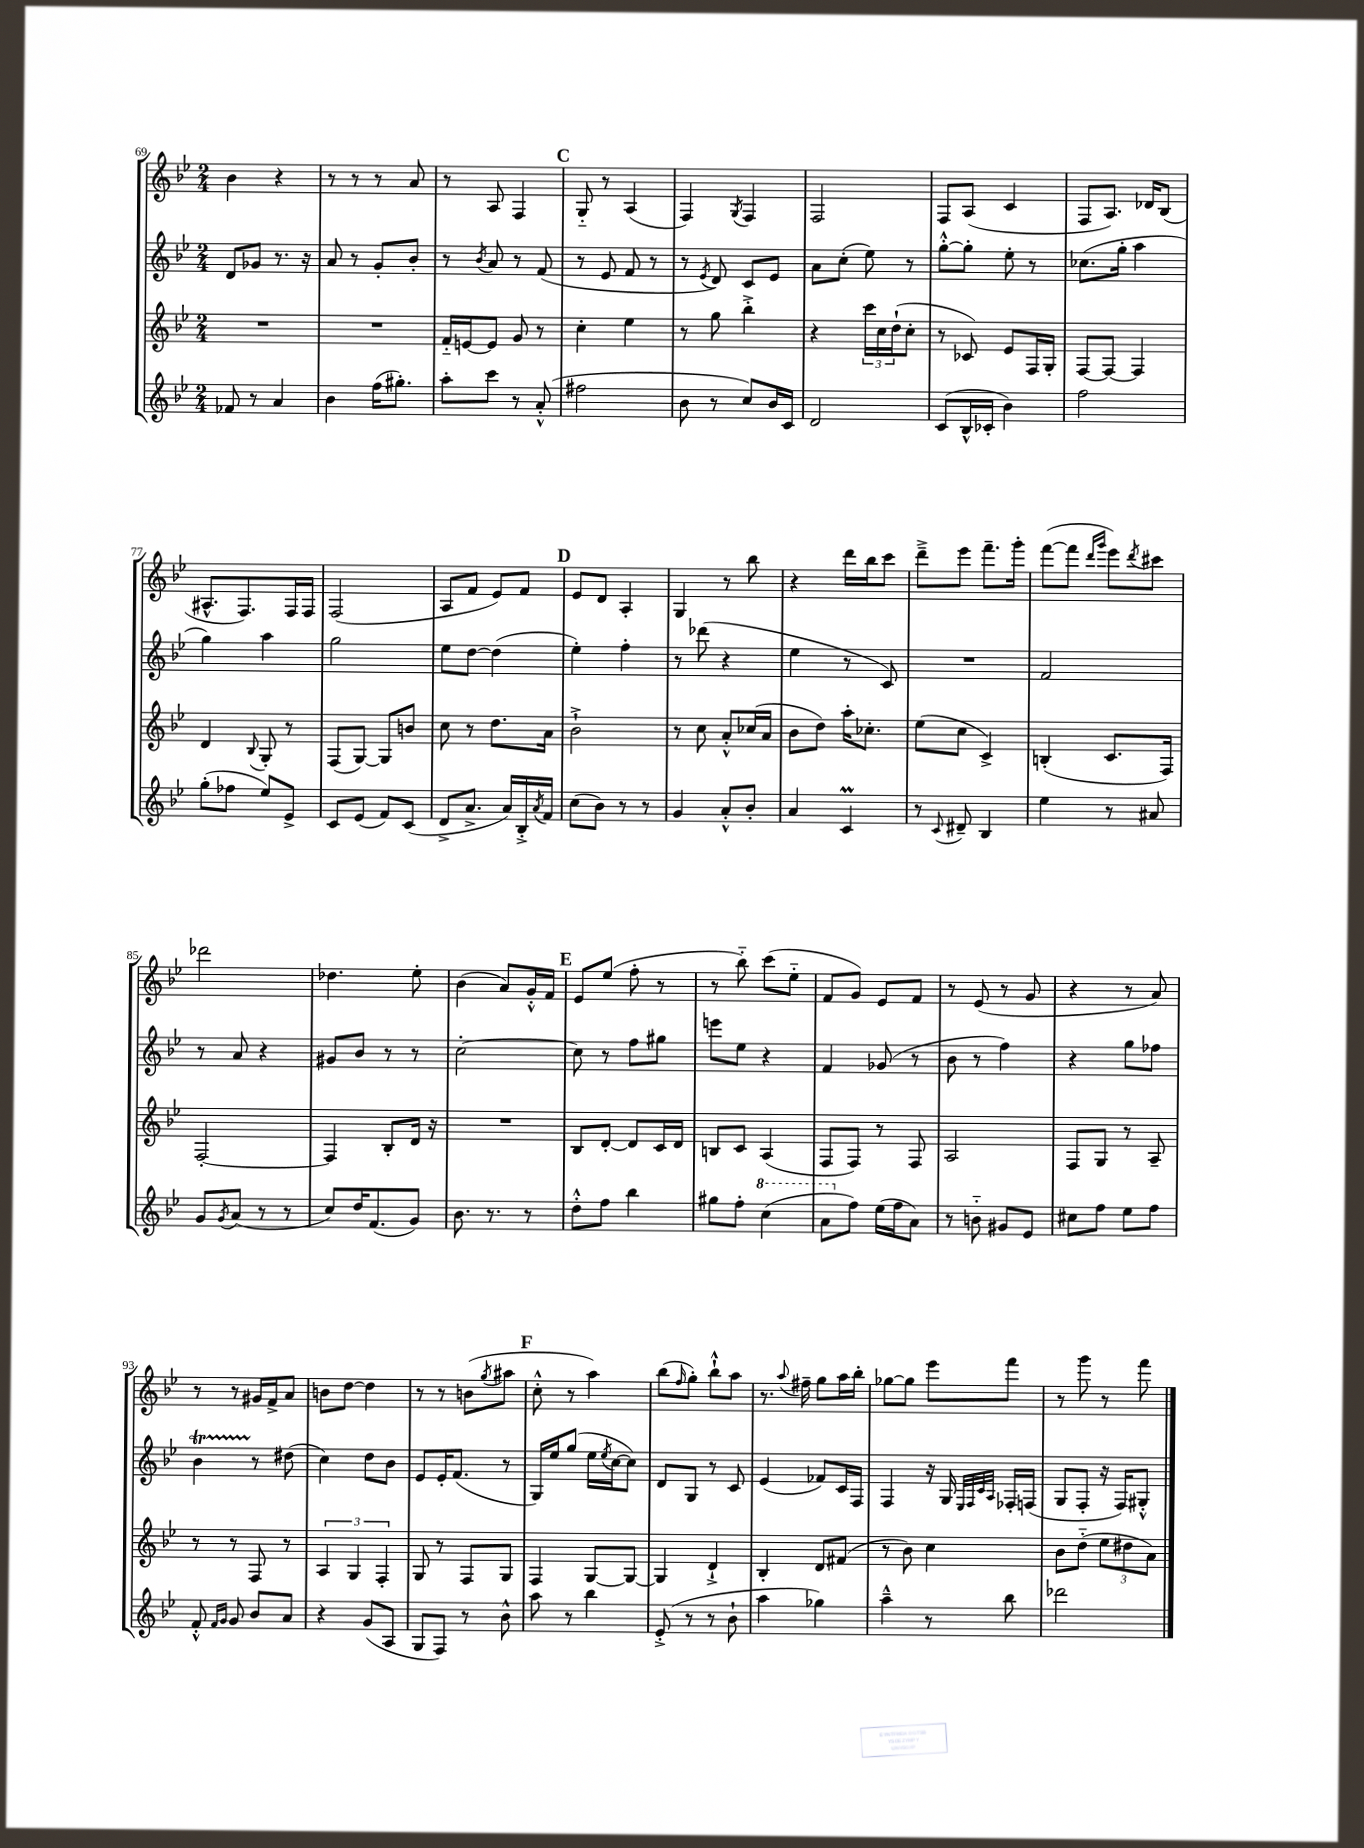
<<
\new StaffGroup <<
\new Staff = "s0" {
    \clef treble \key bes \major \numericTimeSignature \time 2/4
    bes'4 r4 |
    r8 r8 r8 a'8 |
    r8 a8 f4 |
    \mark \markup { \bold "C" } g8-_ r8 a4( |
    f4) \acciaccatura { g8 } f4 |
    f2 |
    f8 a8( c'4 |
    f8 a8.) des'16 bes8( |
    ais8.-^ f8.) f16 f16 |
    f2( |
    a8 f'8 ees'8) f'8 |
    \mark \markup { \bold "D" } ees'8 d'8 a4-. |
    g4 r8 bes''8 |
    r4 d'''16 bes''16 c'''8 |
    d'''8---> ees'''8 f'''8.-- g'''16-. |
    f'''8~( f'''8 \grace { d'''16 g'''16 } ees'''8) \acciaccatura { d'''8 } cis'''8 |
    des'''2 |
    des''4. ees''8-. |
    bes'4( a'8) g'16-.-^ f'16 |
    \mark \markup { \bold "E" } ees'8 ees''8( f''8-. r8 |
    r8 bes''8-_) c'''8( ees''8-_ |
    f'8 g'8) ees'8 f'8 |
    r8 ees'8( r8 g'8 |
    r4 r8 a'8) |
    r8 r8 gis'16 f'16-> a'8 |
    b'8 d''8~ d''4 |
    r8 r8 b'8( \acciaccatura { g''8 } ais''8 |
    \mark \markup { \bold "F" } c''8-.-^ r8 a''4) |
    bes''8( \grace { f''16 } g''8-.) bes''8-!-^ a''8 |
    r8. \appoggiatura { a''8 } fis''16-- g''8 a''16 bes''16-. |
    ges''8~ ges''8 ees'''8 f'''8 |
    r8 g'''8 r8 f'''8 \bar "|." |
}
\new Staff = "s1" {
    \clef treble \key bes \major \numericTimeSignature \time 2/4
    d'8 ges'8 r8. r16 |
    a'8 r8 g'8-. bes'8-. |
    r8 \acciaccatura { bes'8 } a'8 r8 f'8( |
    \mark \markup { \bold "C" } r8 ees'8 f'8 r8 |
    r8 \acciaccatura { ees'8 } d'8) c'8 ees'8 |
    a'8 c''8-.( ees''8) r8 |
    g''8~-.-^ g''8-. ees''8-. r8 |
    ces''8.( g''16-. a''4 |
    g''4) a''4 |
    g''2 |
    ees''8 d''8~ d''4( |
    \mark \markup { \bold "D" } ees''4-.) f''4-. |
    r8 des'''8( r4 |
    ees''4 r8 c'8) |
    R2 |
    f'2 |
    r8 a'8 r4 |
    gis'8 bes'8 r8 r8 |
    c''2~-. |
    \mark \markup { \bold "E" } c''8 r8 f''8 gis''8 |
    e'''8 ees''8 r4 |
    f'4 ges'8( r8 |
    bes'8 r8 f''4) |
    r4 g''8 fes''8 |
    bes'4\startTrillSpan r8\stopTrillSpan dis''8( |
    c''4) d''8 bes'8 |
    ees'8 ees'16-. f'8.( r8 |
    \mark \markup { \bold "F" } g16) ees''16 g''8( ees''16 \acciaccatura { ees''8 } c''16~ c''8) |
    d'8 g8 r8 c'8 |
    ees'4( fes'8) c'16 f16 |
    f4 r16 g16 \grace { ees32 f32 c'32 a32 } fes16-. f16( |
    g8 f8-. r16 f16) gis8-.-^ \bar "|." |
}
\new Staff = "s2" {
    \clef treble \key bes \major \numericTimeSignature \time 2/4
    R2 |
    R2 |
    f'16-_ e'16~ e'8 g'8 r8 |
    \mark \markup { \bold "C" } c''4-. ees''4 |
    r8 g''8 bes''4-.-> |
    r4 \tuplet 3/2 { c'''16 c''16 d''16-!( } c''8-. |
    r8 ces'8) ees'8 f16 g16-. |
    f8~ f8~ f4 |
    d'4 \appoggiatura { bes8 } g8-. r8 |
    f8( g8~) g8 b'8 |
    c''8 r8 d''8. a'16 |
    \mark \markup { \bold "D" } bes'2-!-> |
    r8 c''8 a'8-.-^ ces''16( a'16 |
    bes'8 d''8) a''16-. ces''8.-. |
    ees''8( c''8 c'4->) |
    b4-.( c'8. f16) |
    f2~-. |
    f4 bes8-. d'16 r16 |
    R2 |
    \mark \markup { \bold "E" } bes8 d'8~-. d'8 c'16 d'16 |
    b8 c'8 a4( |
    f8 f8) r8 f8 |
    a2 |
    f8 g8 r8 a8-- |
    r8 r8 f8 r8 |
    \tuplet 3/2 { a4 g4 f4-. } |
    g8 r8 f8 g8 |
    \mark \markup { \bold "F" } f4 g8~ g8~ |
    g4 d'4-!-> |
    bes4-. d'8 fis'8( |
    r8 bes'8) c''4 |
    bes'8 d''8-_( \tuplet 3/2 { ees''8 dis''8 a'8) } \bar "|." |
}
\new Staff = "s3" {
    \clef treble \key bes \major \numericTimeSignature \time 2/4
    fes'8 r8 a'4 |
    bes'4 f''16( gis''8.-.) |
    a''8-. c'''8 r8 a'8-.-^( |
    \mark \markup { \bold "C" } fis''2 |
    bes'8 r8 c''8) bes'16 c'16 |
    d'2 |
    c'8( bes16-^ ces'16-. bes'4) |
    f''2 |
    g''8-.( fes''8 ees''8) ees'8-> |
    c'8 ees'8( f'8) c'8( |
    d'8-> a'8.-> a'16) bes16-.-> \acciaccatura { a'8 } f'16 |
    \mark \markup { \bold "D" } c''8( bes'8) r8 r8 |
    g'4 a'8-.-^ bes'8-. |
    a'4 c'4\prall |
    r8 \appoggiatura { c'8 } dis'8-- bes4 |
    ees''4 r8 ais'8 |
    g'8 \acciaccatura { g'8 } a'8( r8 r8 |
    c''8) d''16 f'8.( g'8) |
    bes'8. r8. r8 |
    \mark \markup { \bold "E" } d''8-.-^ f''8 bes''4 |
    gis''8 f''8-. \ottava #1 c'''4( |
    a''8 \ottava #0 f''8) ees''16( f''16 a'8) |
    r8 b'8-_ gis'8 ees'8 |
    cis''8 f''8 ees''8 f''8 |
    f'8-.-^ \grace { f'16 g'16 } g'8 bes'8 a'8 |
    r4 g'8( a8 |
    g8 f8) r8 bes'8-^ |
    \mark \markup { \bold "F" } a''8 r8 bes''4 |
    ees'8-.->( r8 r8 bes'8-! |
    a''4 ges''4) |
    a''4---^ r8 bes''8 |
    des'''2 \bar "|." |
}
>>
>>
\layout { \context { \Score currentBarNumber = #69 } }
